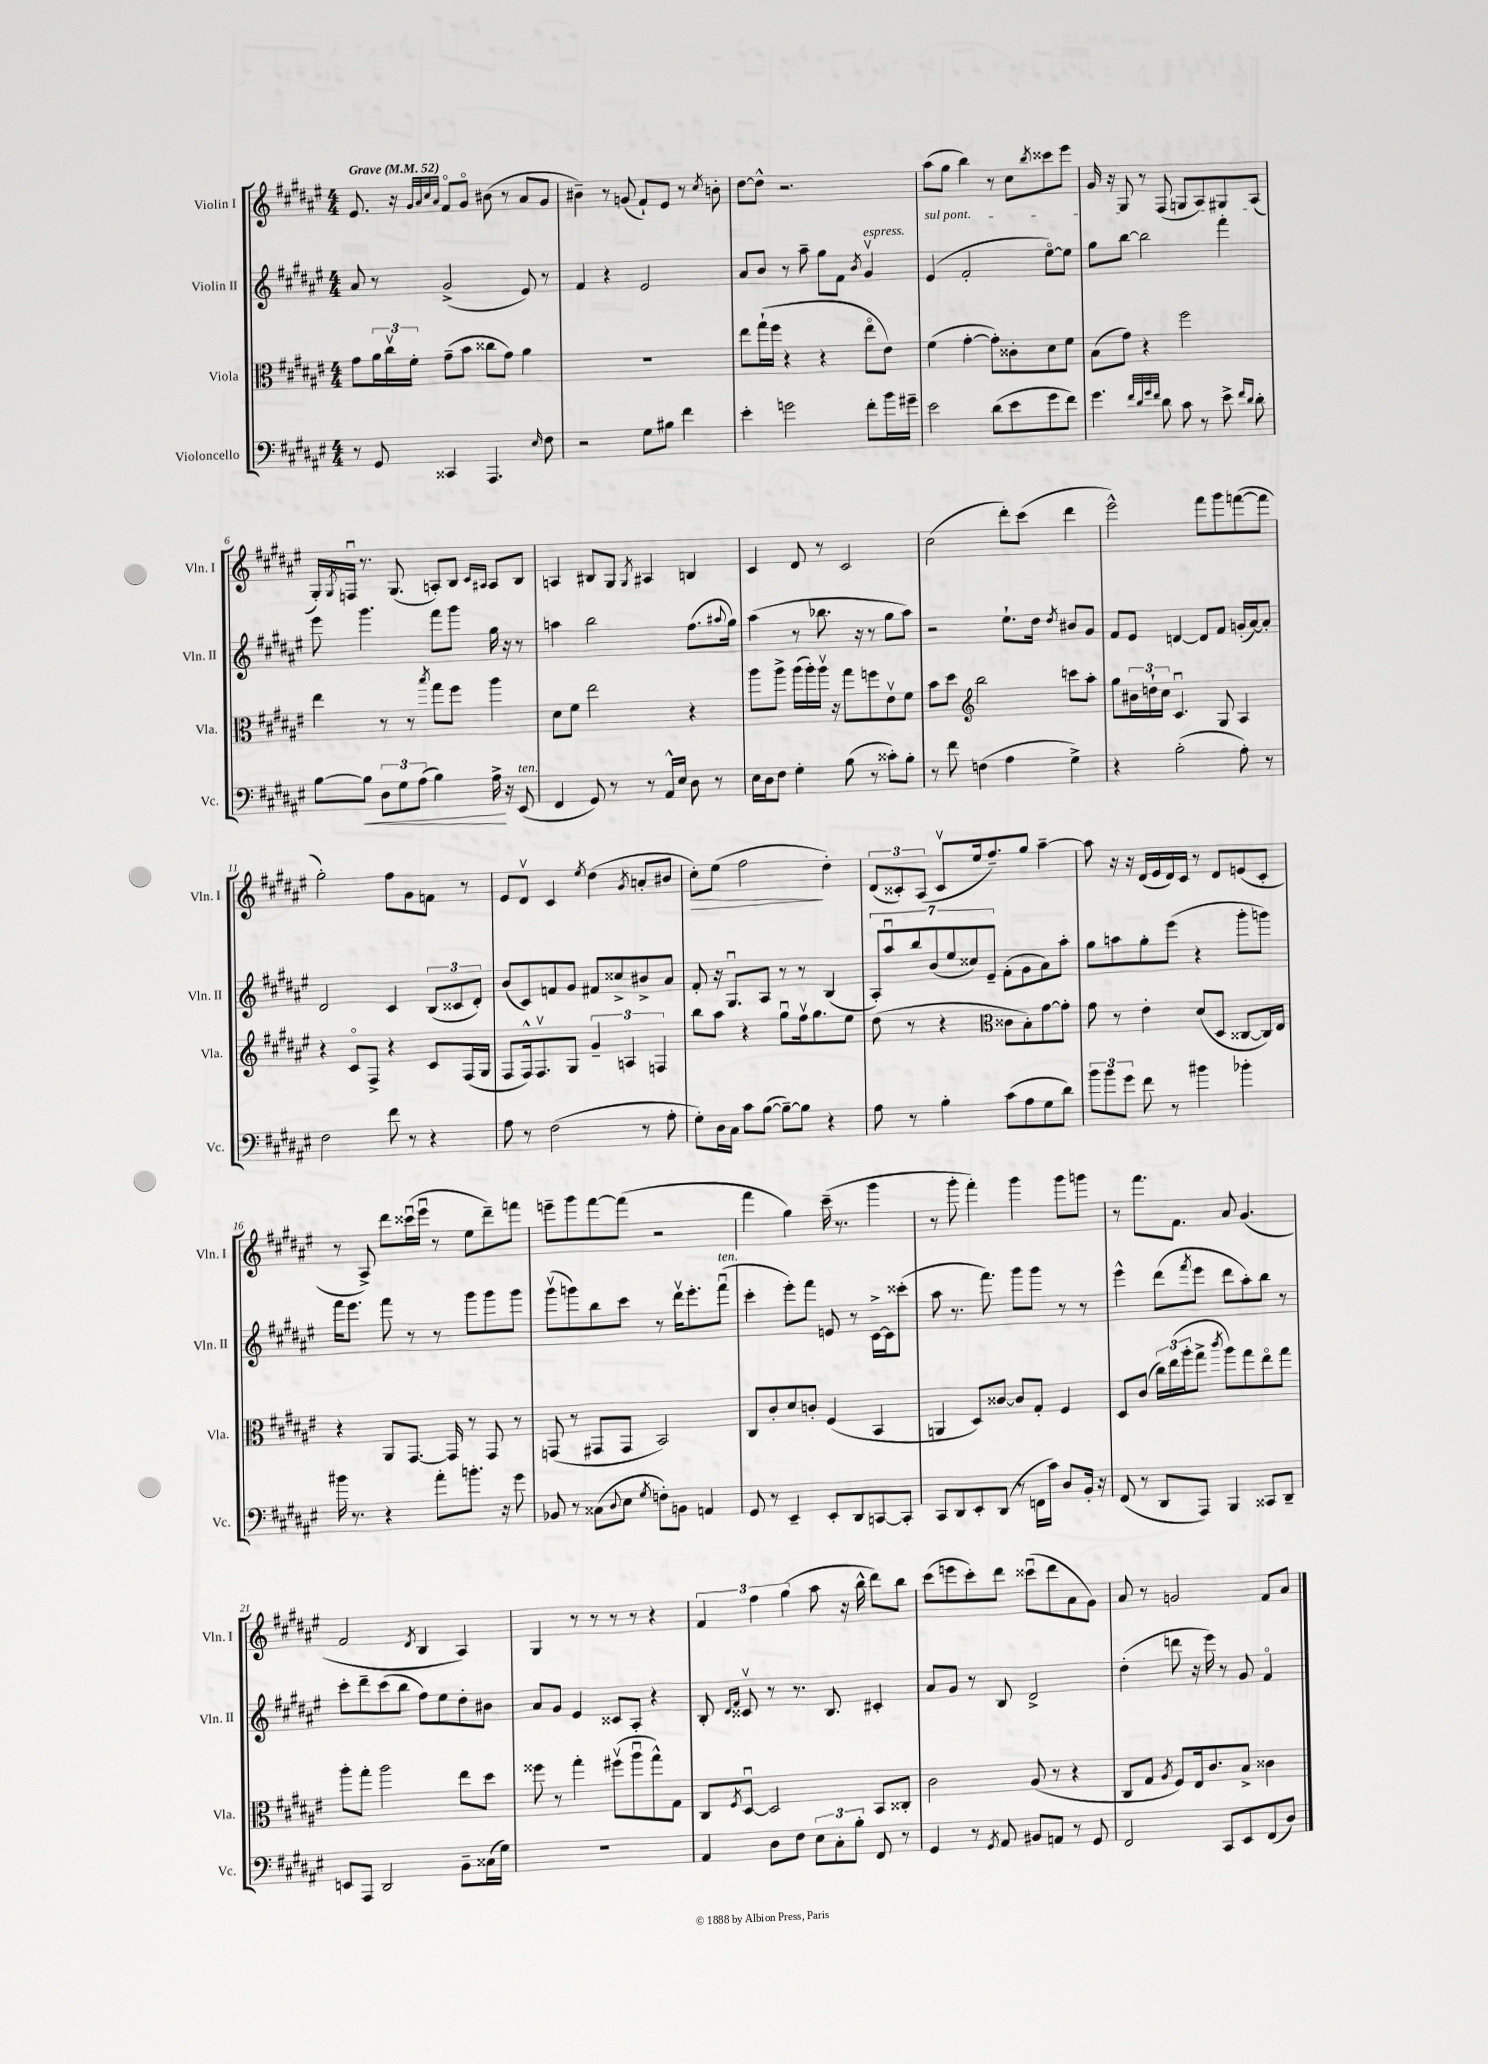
<<
\new StaffGroup <<
\new Staff = "s0" \with { instrumentName = "Violin I" shortInstrumentName = "Vln. I" } {
    \clef treble \key fis \major \numericTimeSignature \time 4/4 \tempo "Grave" 4 = 52
    eis'8. r16 \grace { gis'32 ais'32 cis''32 ais'32 } fis'8\flageolet gis'8\flageolet bis'8( r8 ais'8 gis'8 |
    bis'4--) r8 g'8( fis'8-!) eis'8 r8 \acciaccatura { cis''8 } b'8-. |
    dis''8~ dis''8-^ r2. |
    ais''8( gis''8 b''4) r8 cis''8 \acciaccatura { b''8 } cisis'''8 eis'''8 |
    gis'16 r16 gis8 r8 fis8( g8 ais8) gis8 ais8( |
    gis16-.) \acciaccatura { gis8 } f16\downbow r8. gis8.( a8-.) b8 \grace { cis'16 ais16 } ais8 b8 |
    a4 bis8 gis8 \acciaccatura { gis8 } ais4 b4 |
    cis'4 dis'8 r8 cis'2 |
    cis''2( dis'''8-.) cis'''8( dis'''4 |
    eis'''2-^) fis'''8 gis'''8 f'''8~( f'''8 |
    gis''2-.) fis''8 gis'8 f'8 r8 |
    eis'8 dis'8\upbow cis'4 \acciaccatura { eis''8 } dis''4( \acciaccatura { gis'8 } a'8-. bis'8 |
    cis''8-.\>) eis''8( fis''2\! dis''4-.) |
    \tuplet 3/2 { dis'8( cisis'8-.) ais8( } cisis'8\upbow eis''16 fis''8.--) gis''8 ais''4~-- |
    ais''8 r16 r16 dis'16( eis'16 dis'16) cis'16 r8 dis'8 e'8( cis'8-. |
    r8 ais8->) dis'''8 cisis'''16\downbow( eis'''16\downbow r8 eis''8 dis'''8--) f'''8 |
    e'''8-- gis'''8 fis'''8~ fis'''8( r2 |
    fis'''4 gis''4) cis'''16--( r8. gis'''4 |
    r8 gis'''8-. fis'''4-.) gis'''4 gis'''8 g'''8 |
    r8 fis'''8. fis'8. ais'8 gis'4.( |
    fis'2 \acciaccatura { dis'8 } b4 ais4) |
    gis4 r8 r8 r8 r8 r4 |
    \tuplet 3/2 { fis'4 fis''4 gis''4( } ais''8 r16 b''16-^ dis'''8) b''8 |
    cis'''8( e'''8 cis'''8-.) dis'''8 cisis'''8\downbow( dis'''8 ais'8 gis'8) |
    ais'8 r8 g'2 fis'8 ais'8 \bar "|." |
}
\new Staff = "s1" \with { instrumentName = "Violin II" shortInstrumentName = "Vln. II" } {
    \clef treble \key fis \major \numericTimeSignature \time 4/4
    ais'8 r8 gis'2->( eis'8) r8 |
    fis'4 r4 eis'2 |
    ais'8 b'8 r8 ais''8-- gis''8 fis'8 \acciaccatura { b'8 } gis'4\upbow^\markup { \italic "espress." } |
    \once \override TextSpanner.bound-details.left.text = \markup { \italic "sul pont." } eis'4\startTextSpan( fis'2-. eis''8~\flageolet) eis''8 |
    gis''8 b''8~ b''2 fis'''4-.\stopTextSpan |
    eis'''8 gis'''4. fis'''8 gis'''8 gis''16 r16 r8 |
    a''4 b''2 fis''8.( \appoggiatura { ais''8 } gis''16) |
    ais''4( r8 bes''8. r16 r8 gis''8 ais''8) |
    r2 eis''8.-! dis''16 \acciaccatura { dis''8 } bis'8 gis'8 |
    fis'8 eis'8 d'4~ d'8 fis'8 g'16-.( ais'16~) ais'8-. |
    dis'2 cis'4 \tuplet 3/2 { b8( cisis'8 dis'8-.) } |
    b'8( cis'8) f'8 gis'8 fis'8 cisis''8-> bis'8-> ais'8 |
    fis'8-. r16 gis8.\downbow ais8 r8 r8 b4( |
    \tuplet 7/4 { ais8-.) ais''8\downbow b''8 b'8( eis''8 cisis''8) eis'8-- } fis'8-.( gis'8 ais'8) ais''8-. |
    gis''8 a''8 gis''8-. eis'''8( r4 gis'''8-. g'''8) |
    fis'''16 eis'''8. fis'''8 r8 r8 gis'''8 gis'''8 gis'''8 |
    gis'''8\upbow( g'''8) b''8 cis'''8 r8 dis'''16\upbow eis'''8.-. fis'''8\downbow^\markup { \italic "ten." }( |
    cis'''4-. eis'''8-.) fis'''8 e'8 r8 cis'16~-> cis'16 cisis'''8-.( |
    ais''8 r8. fis'''8.) gis'''8 gis'''8 r8 r8 |
    eis'''4-^ dis'''8( \acciaccatura { fis'''8 } eis'''8 dis'''8 ais''8-.) b''8 r8 |
    cis'''8-. dis'''8-- cis'''8( b''8 fis''8) eis''8 dis''8-. bis'8 |
    ais'8 gis'8 eis'4 cisis'8 ais8-. r4 |
    b8-. \grace { dis'16 fis'16 } cisis'8\upbow r8 r8. b8. cis'4-. |
    ais'8 gis'8 r8 b8 dis'2-> |
    dis''4-.( d'''8 r16 eis'''16) r8 gis'8 fis'4\flageolet \bar "|." |
}
\new Staff = "s2" \with { instrumentName = "Viola" shortInstrumentName = "Vla." } {
    \clef alto \key fis \major \numericTimeSignature \time 4/4
    gis'8 \tuplet 3/2 { ais'16 cis''16\upbow fis'16-. } gis'8--( b'8 cisis''8 gis'8) ais'4 |
    R1 |
    eis''8 gis''16-!( fis''16 r4 r4 eis''8\flageolet eis'8) |
    fis'4( gis'4~-. gis'8-.) cisis'8-. dis'8 fis'8 |
    b8( gis'8) r4 fis''2 |
    eis''4 r8 r8 \acciaccatura { b''8 } gis''8 fis''8 ais''4 |
    dis'8 fis'8 eis''2 r4 |
    ais''8 ais''8-> ais''16( ais''16-.) ais''16\upbow r16 gis''8 f''8 eis'8\upbow fis'8 |
    b'8 dis''8 \clef treble b''2 c'''8 ais''8-. |
    gis''8 \tuplet 3/2 { bis'16 d''16-! cis''16 } cis'4.\downbow gis8 ais4 |
    r4 cis'8\flageolet fis8-> r4 cis'8 fis16( gis16 |
    fis8 fis16-^) fis8.\upbow gis8 \tuplet 3/2 { gis'4-- a4 f4 } |
    b''8 ais''8 r4 gis''8\downbow fis''16\upbow gis''8. eis''8 |
    dis''8( r8 r4 \clef alto cisis'8 b8-.) gis'8~ gis'8-. |
    gis'8 r8 eis'4-. dis'8( dis8 cisis8~ cisis16) eis16 |
    r4 ais,8 gis,8.~ gis,16 r8 gis,8 r8 |
    g,8( r8 gis,8 gis,8 b,2) |
    cis8 cis'8-. dis'8 c'8-. fis4( b,4 |
    a,4 dis8) cisis'8~ cisis'8 gis8-. fis4 |
    dis8 cis'8( \tuplet 3/2 { cis''16) eis''16( ais''16-. } gis''8-> \acciaccatura { cis'''8 } ais''8) gis''8 eis''8\flageolet gis''8 |
    ais''8-. gis''8-. ais''2 eis''8 dis''8 |
    fisis''8 r8 gis''4-. fis''8\upbow( ais''8\downbow gis''8-^) gis8 |
    cis8 \acciaccatura { fis8 } dis8~\downbow dis2 b,8 cisis8-. |
    cis'2 ais8( r8 r4 |
    cis8 gis8 \acciaccatura { ais8 } fis8) eis16 cis'8. b8-> cisis'4 \bar "|." |
}
\new Staff = "s3" \with { instrumentName = "Violoncello" shortInstrumentName = "Vc." } {
    \clef bass \key fis \major \numericTimeSignature \time 4/4
    r8 gis,8 cisis,4 ais,,4. \grace { eis16 } fis8 |
    r2 gis8 bis8 fis'4 |
    eis'4-. g'2 fis'8-. b'16 gis'16-- |
    eis'2 dis'8( eis'8 gis'8 fis'8) |
    gis'4. \grace { fis'32 dis'32 gis'32 fis'32 } dis'8 cis'8 r8 eis'8-> \grace { fis'16 dis'16 } dis'8-. |
    b8~ b8\< \tuplet 3/2 { dis8 gis8 ais8( } b4) ais16->\! r16 eis,8^\markup { \italic "ten." }( |
    fis,4 gis,8) r8 r8 ais,16-^ eis16 dis8 r8 |
    eis16 dis16 fis8 gis4-. b8( r8 cisis'8-.) b8-. |
    r8 fis'8 f4( ais4 gis4->) |
    r4 b2-.( ais8-.) r8 |
    fis2 fis'8 r8 r4 |
    ais8 r8 fis2( r8 ais8-. |
    gis8-.) dis16 cis16 cis'8 b8~( b8~--) b8 r4 |
    ais8 r8 b4-. cis'8( ais8 gis8 dis'8) |
    \tuplet 3/2 { b'8 b'8 gis'8 } fis'8 r8 bis'4 bes'4-. |
    bis'16 r8. r4 ais'8-. b'8.-. r16 gis'8 |
    bes,8 r8 cisis8( \appoggiatura { dis8 } eis8 \acciaccatura { gis8 } f8-.) b,8 a,4 |
    gis,8 r8 eis,4-- eis,8-. dis,8 c,8~ c,8-. |
    cis,8 dis,8 eis,8-. dis,8( r8 f,16 cis'16) dis8 b,16-. r16 |
    fis,8( r8 dis,8 ais,,8) b,,4 cisis,8 dis,8-- |
    e,8 ais,,8 dis,2 b,8-- cisis16( gis16) |
    R1 |
    ais,4 dis8 fis8 \tuplet 3/2 { eis8 cis8-. b8-. } fis,8 r8 |
    gis,4 r8 \acciaccatura { gis,8 } ais,8 bis,8 a,8 r8 gis,8 |
    fis,2 cis,8 eis,8 fis,8( dis8) \bar "|." |
}
>>
>>
